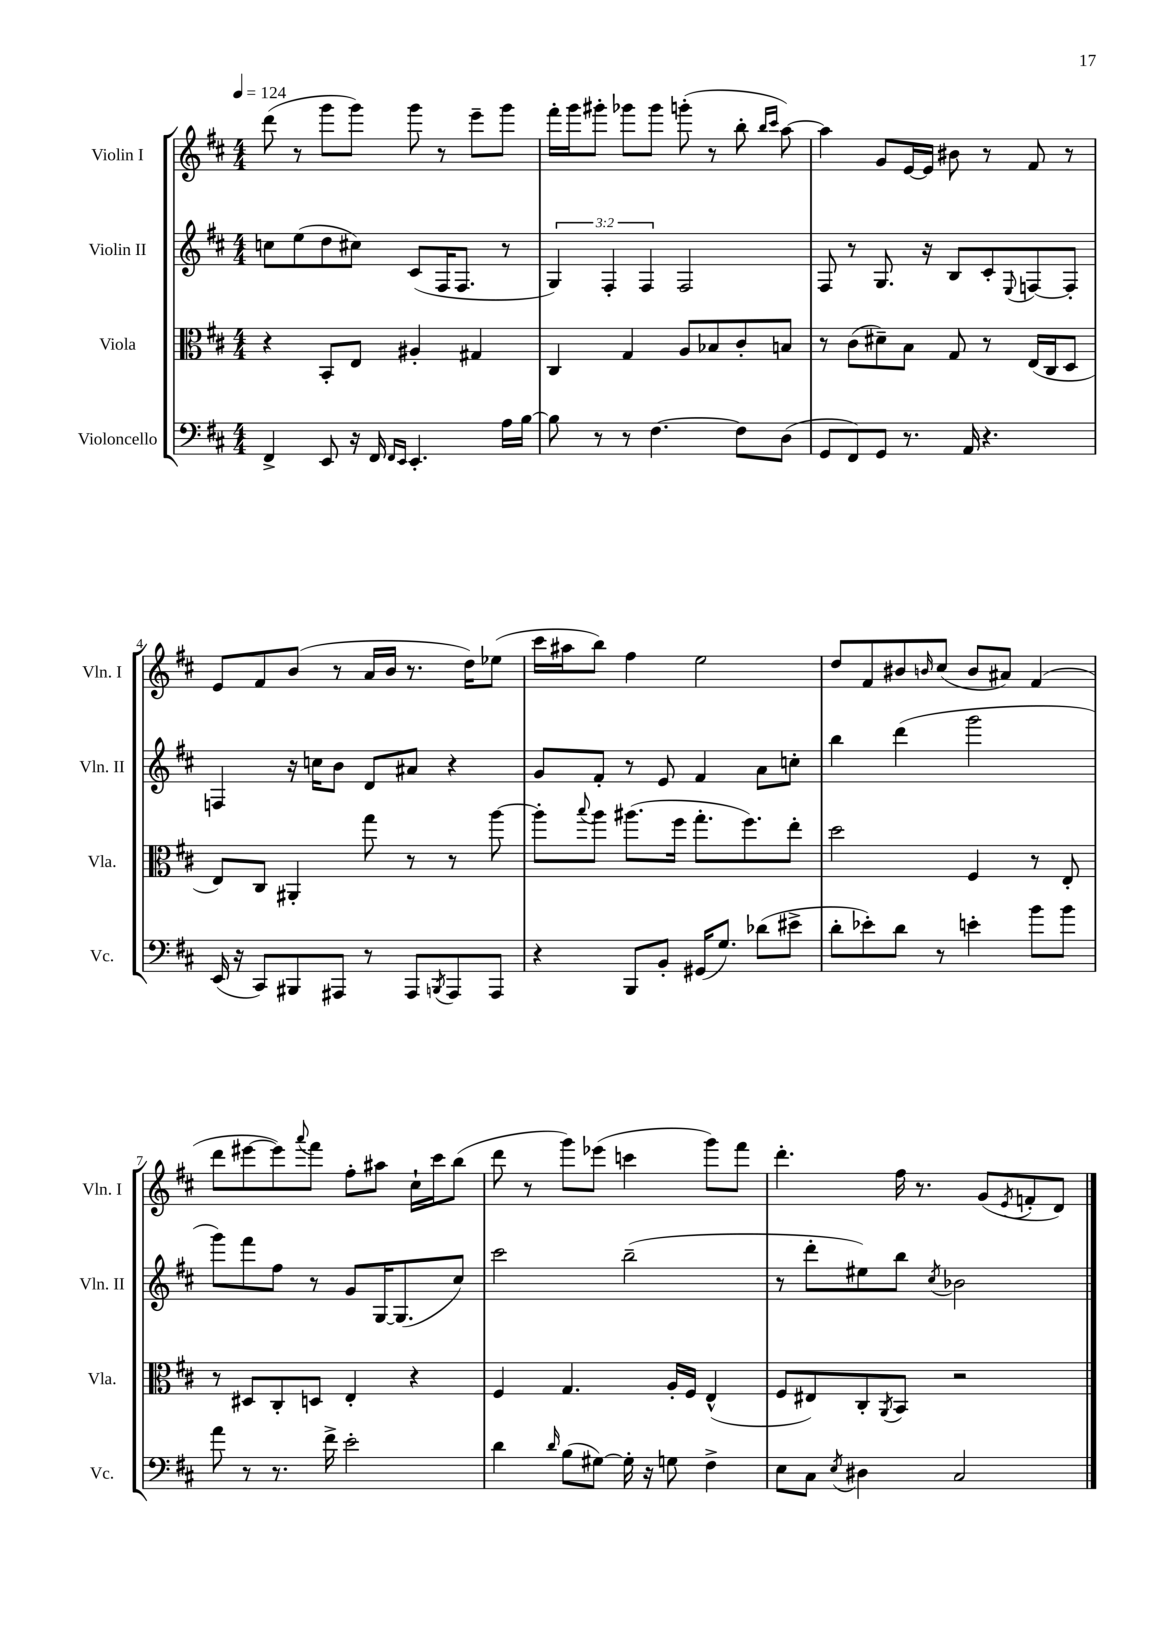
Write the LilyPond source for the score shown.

<<
\new StaffGroup <<
\new Staff = "s0" \with { instrumentName = "Violin I" shortInstrumentName = "Vln. I" } {
    \clef treble \key d \major \numericTimeSignature \time 4/4 \tempo 4 = 124
    d'''8( r8 g'''8 g'''8) g'''8 r8 e'''8-- g'''8 |
    fis'''16-. g'''16 gis'''8-. ges'''8 ges'''8 g'''8-.( r8 b''8-. \grace { b''16 cis'''16 } a''8~) |
    a''4 g'8 e'16~ e'16 bis'8 r8 fis'8 r8 |
    e'8 fis'8 b'8( r8 a'16 b'16 r8. d''16) ees''8( |
    cis'''16 ais''16 b''8) fis''4 e''2 |
    d''8 fis'8 bis'8 \grace { b'16 } cis''8( b'8 ais'8) fis'4( |
    d'''8 eis'''8~ eis'''8) \appoggiatura { a'''8 } fis'''8 fis''8-. ais''8 cis''16-! cis'''16 b''8( |
    d'''8 r8 g'''8) ees'''8( c'''4 g'''8) fis'''8 |
    d'''4.-. fis''16 r8. g'8( \acciaccatura { e'8 } f'8-. d'8) \bar "|." |
}
\new Staff = "s1" \with { instrumentName = "Violin II" shortInstrumentName = "Vln. II" } {
    \clef treble \key d \major \numericTimeSignature \time 4/4 \override Staff.TupletNumber.text = #tuplet-number::calc-fraction-text
    c''8 e''8( d''8 cis''8) cis'8( fis16 fis8. r8 |
    \tuplet 3/2 { g4) fis4-. fis4 } fis2 |
    fis8 r8 g8. r16 b8 cis'8-. \appoggiatura { e8 } f8~ f8-. |
    f4 r16 c''16 b'8 d'8 ais'8 r4 |
    g'8 fis'8-. r8 e'8 fis'4 a'8 c''8-. |
    b''4 d'''4( g'''2 |
    g'''8) fis'''8 fis''8 r8 g'8 g16~ g8.( cis''8) |
    cis'''2 b''2--( |
    r8 d'''8-. eis''8) b''8 \acciaccatura { cis''8 } bes'2 \bar "|." |
}
\new Staff = "s2" \with { instrumentName = "Viola" shortInstrumentName = "Vla." } {
    \clef alto \key d \major \numericTimeSignature \time 4/4
    r4 b,8-. e8 ais4-. gis4 |
    cis4 g4 a8 bes8 cis'8-. b8 |
    r8 cis'8( dis'8--) b8 g8 r8 e16( cis16 d8 |
    e8) cis8 ais,4-. g''8 r8 r8 a''8~ |
    a''8-. \appoggiatura { b''8 } a''8 ais''8.( fis''16 g''8.-. fis''8.) e''8-. |
    d''2 fis4 r8 e8-. |
    r8 dis8 cis8-. d8 e4-. r4 |
    fis4 g4. a16-. fis16 e4-^( |
    fis8 eis8) cis8-. \acciaccatura { a,8 } b,8 r2 \bar "|." |
}
\new Staff = "s3" \with { instrumentName = "Violoncello" shortInstrumentName = "Vc." } {
    \clef bass \key d \major \numericTimeSignature \time 4/4
    fis,4-> e,8 r16 fis,16 \grace { fis,16 e,16 } e,4.-. a16 b16~ |
    b8 r8 r8 fis4.~ fis8 d8( |
    g,8 fis,8) g,8 r8. a,16 r4. |
    e,16( r16 cis,8) bis,,8 ais,,8 r8 ais,,8 \acciaccatura { b,,8 } ais,,8 ais,,8 |
    r4 b,,8 b,8-. gis,16( g8.) des'8( eis'8-> |
    d'8-. ees'8-.) d'8 r8 e'4-. b'8 b'8 |
    a'8 r8 r8. fis'16-> e'2-. |
    d'4 \grace { d'16 } b8( gis8~) gis16-. r16 g8 fis4-> |
    e8 cis8 \acciaccatura { e8 } dis4 cis2 \bar "|." |
}
>>
>>
